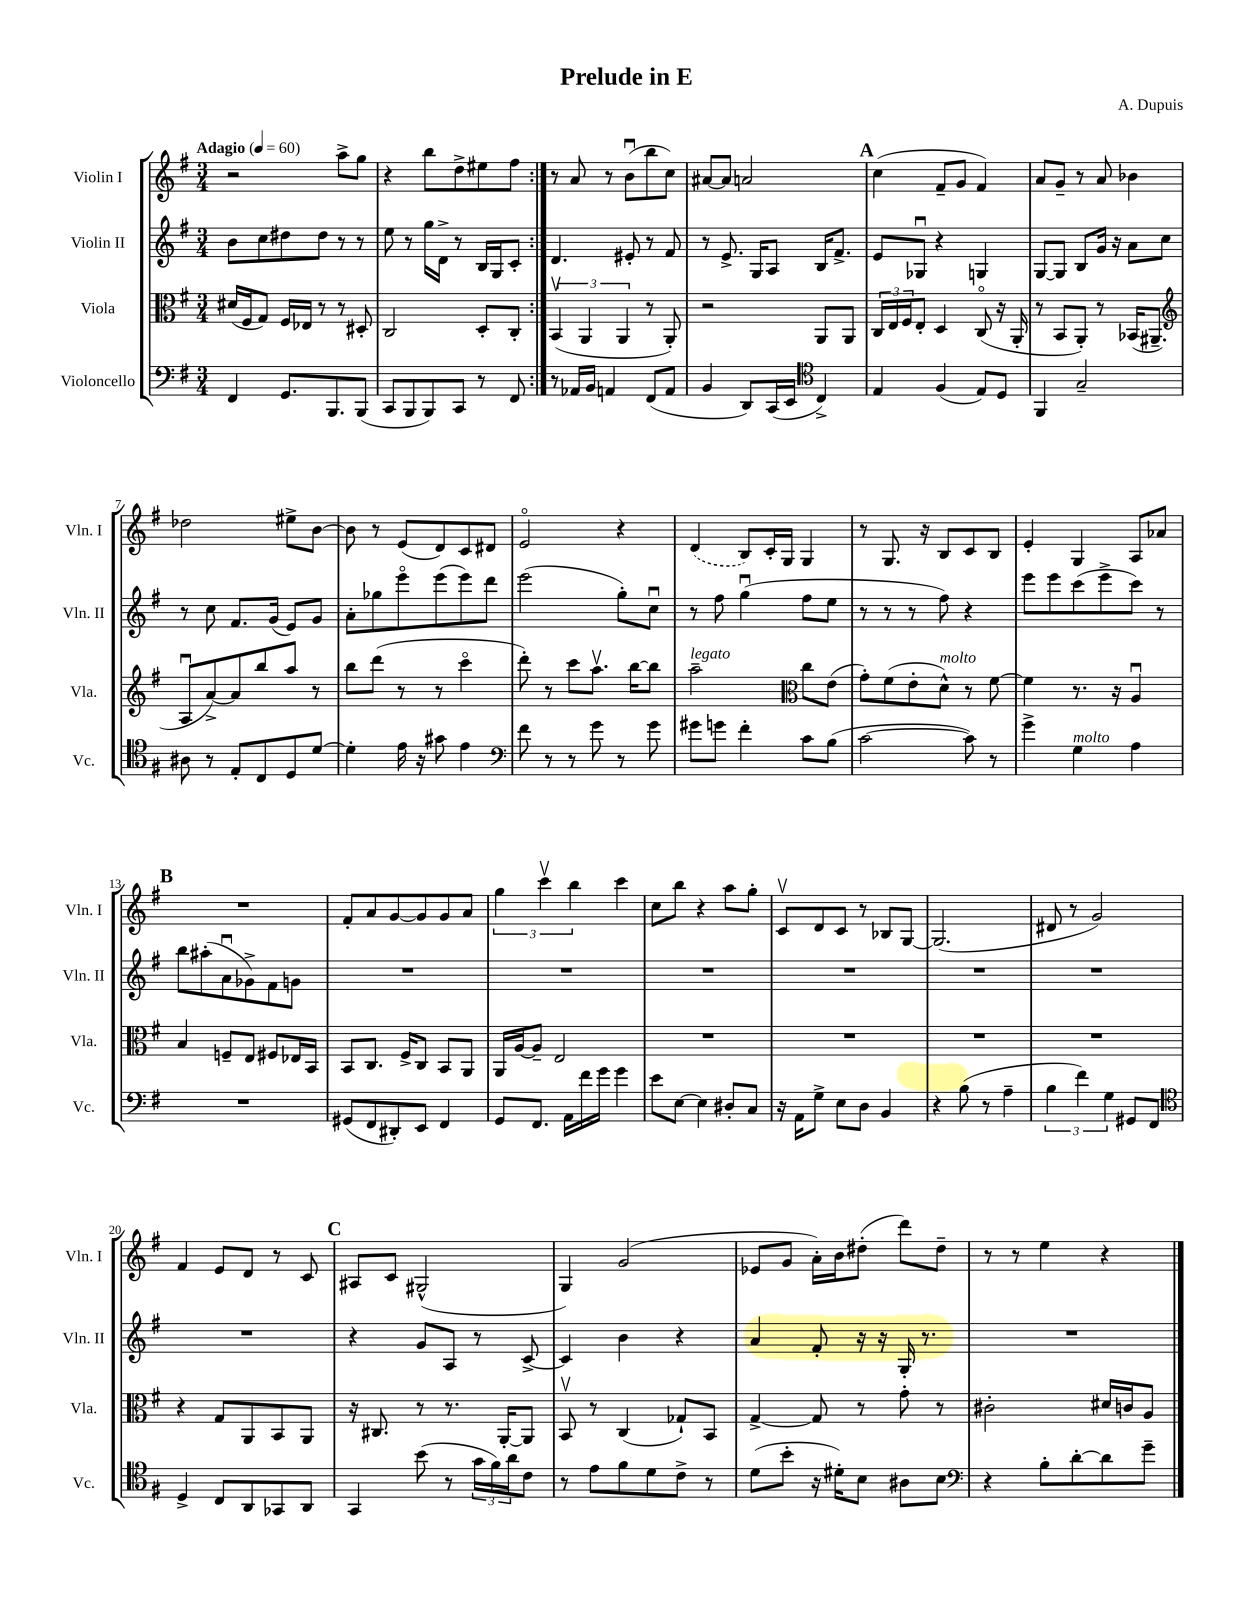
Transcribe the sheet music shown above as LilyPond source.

\header { title = "Prelude in E" composer = "A. Dupuis" }
<<
\new StaffGroup <<
\new Staff = "s0" \with { instrumentName = "Violin I" shortInstrumentName = "Vln. I" } {
    \clef treble \key g \major \numericTimeSignature \time 3/4 \tempo "Adagio" 4 = 60
    \repeat volta 2 { r2 a''8-> g''8 |
    r4 b''8 d''8-> eis''8 fis''8 | }
    r8 a'8 r8 b'8\downbow( b''8 c''8) |
    ais'8~ ais'8 a'2 |
    \mark \markup { \bold "A" } c''4( fis'8-- g'8 fis'4) |
    a'8 g'8-- r8 a'8 bes'4 |
    des''2 eis''8-> b'8~ |
    b'8 r8 e'8( d'8) c'8 dis'8 |
    e'2\flageolet r4 |
    \once \slurDashed d'4( b8) c'16-. g16 g4 |
    r8 g8. r16 b8 c'8 b8 |
    e'4-. g4 a8 aes'8 |
    \mark \markup { \bold "B" } R2. |
    fis'8-. a'8 g'8~ g'8 g'8 a'8 |
    \tuplet 3/2 { g''4 c'''4\upbow b''4 } c'''4 |
    c''8 b''8 r4 a''8 g''8-. |
    c'8\upbow d'8 c'8 r8 bes8 g8~ |
    g2.( |
    dis'8 r8 g'2) |
    fis'4 e'8 d'8 r8 c'8 |
    \mark \markup { \bold "C" } ais8 c'8 gis2-^( |
    g4) g'2( |
    ees'8 g'8 a'16-.) b'16 dis''8-.( d'''8) dis''8-- |
    r8 r8 e''4 r4 \bar "|." |
}
\new Staff = "s1" \with { instrumentName = "Violin II" shortInstrumentName = "Vln. II" } {
    \clef treble \key g \major \numericTimeSignature \time 3/4
    \repeat volta 2 { b'8 c''8 dis''8 dis''8 r8 r8 |
    e''8 r8 g''16 d'16-> r8 b16 g16 c'8-. | }
    d'4. eis'8-. r8 fis'8 |
    r8 e'8.-> g16 a8 b16 fis'8.-> |
    \mark \markup { \bold "A" } e'8 ges8\downbow r4 g4 |
    g8~ g8 b8 g'16 r16 a'8 c''8 |
    r8 c''8 fis'8. g'16( e'8) g'8 |
    a'8-. ges''8 e'''8\flageolet e'''8( e'''8) d'''8 |
    e'''2( g''8-.) c''8\downbow |
    r8 fis''8 g''4\downbow( fis''8 e''8 |
    r8 r8 r8 fis''8) r4 |
    e'''8 e'''8 c'''8( e'''8-> c'''8) r8 |
    \mark \markup { \bold "B" } b''8 ais''8-.( a'8\downbow ges'8->) fis'8 g'8 |
    R2. |
    R2. |
    R2. |
    R2. |
    R2. |
    R2. |
    R2. |
    \mark \markup { \bold "C" } r4 g'8 a8 r8 c'8~-> |
    c'4 b'4 r4 |
    a'4 fis'8-. r16 r16 g16-. r8. |
    R2. \bar "|." |
}
\new Staff = "s2" \with { instrumentName = "Viola" shortInstrumentName = "Vla." } {
    \clef alto \key g \major \numericTimeSignature \time 3/4
    \repeat volta 2 { dis'16( fis16 g8) fis16 ees16 r8 r8 dis8-. |
    c2 d8-. c8-. | }
    \tuplet 3/2 { b,4\upbow( a,4 a,4 } r8 a,8-.) |
    r2 a,8 a,8 |
    \mark \markup { \bold "A" } \tuplet 3/2 { c16 e16 fis16 } e8-. d4 c8\flageolet( r16 a,16-. |
    r8 b,8 a,8-.) r8 bes,16( ais,8.-- |
    \clef treble a8\downbow a'8~->) a'8 b''8 a''8 r8 |
    b''8 d'''8( r8 r8 c'''4\flageolet |
    d'''8-.) r8 c'''8 a''8.\upbow b''16~ b''8 |
    a''2--^\markup { \italic "legato" } \clef alto c''8 e'8( |
    g'8-.) fis'8( e'8-. d'8-^^\markup { \italic "molto" }) r8 fis'8~ |
    fis'4 r8. r16 a4\downbow |
    \mark \markup { \bold "B" } b4 f8-- e8 fis8 ees16 b,16 |
    b,8 c8. fis16-> c8 b,8 a,8 |
    a,16 a16~ a8-- e2 |
    R2. |
    R2. |
    R2. |
    R2. |
    r4 g8 a,8 b,8 a,8 |
    \mark \markup { \bold "C" } r16 cis8. r8 r8. a,16~-. a,8 |
    b,8\upbow r8 c4( ges8-!) b,8 |
    g4~-> g8 r8 g'8-. r8 |
    cis'2-. dis'16 c'16 a8 \bar "|." |
}
\new Staff = "s3" \with { instrumentName = "Violoncello" shortInstrumentName = "Vc." } {
    \clef bass \key g \major \numericTimeSignature \time 3/4
    \repeat volta 2 { fis,4 g,8. b,,8. b,,8( |
    c,8 b,,8 b,,8) c,8 r8 fis,8 | }
    r8 aes,16 b,16 a,4 fis,8( a,8 |
    b,4 d,8) c,16( e,16 \clef tenor c4->) |
    \mark \markup { \bold "A" } e4 fis4( e8) d8 |
    fis,4 g2-- |
    ais8 r8 e8-. c8 d8 d'8~ |
    d'4-. e'16 r16 gis'8 e'4 |
    \clef bass fis'8 r8 r8 g'8 r8 g'8 |
    gis'8 g'8 fis'4-. c'8 b8( |
    c'2~ c'8) r8 |
    g'4-> g4^\markup { \italic "molto" } a4 |
    \mark \markup { \bold "B" } R2. |
    gis,8( fis,8 dis,8-.) e,8 fis,4 |
    g,8 fis,8. a,16 fis'16 g'16 g'4 |
    e'8 e8~ e4 dis8-. c8 |
    r16 a,16 g8-> e8 d8 b,4 |
    r4 b8( r8 a4-- |
    \tuplet 3/2 { b4 fis'4) g4 } gis,8 fis,8 |
    \clef tenor d4-> c8 a,8 ges,8 a,8 |
    \mark \markup { \bold "C" } g,4 b'8( r8 \tuplet 3/2 { g'16 fis'16) a'16 } c'8 |
    r8 e'8 fis'8 d'8 c'8-> r8 |
    d'8( b'8-. r16 dis'16-.) b8 ais8 b8 |
    \clef bass r4 b8-. d'8~-. d'8 g'8-- \bar "|." |
}
>>
>>
